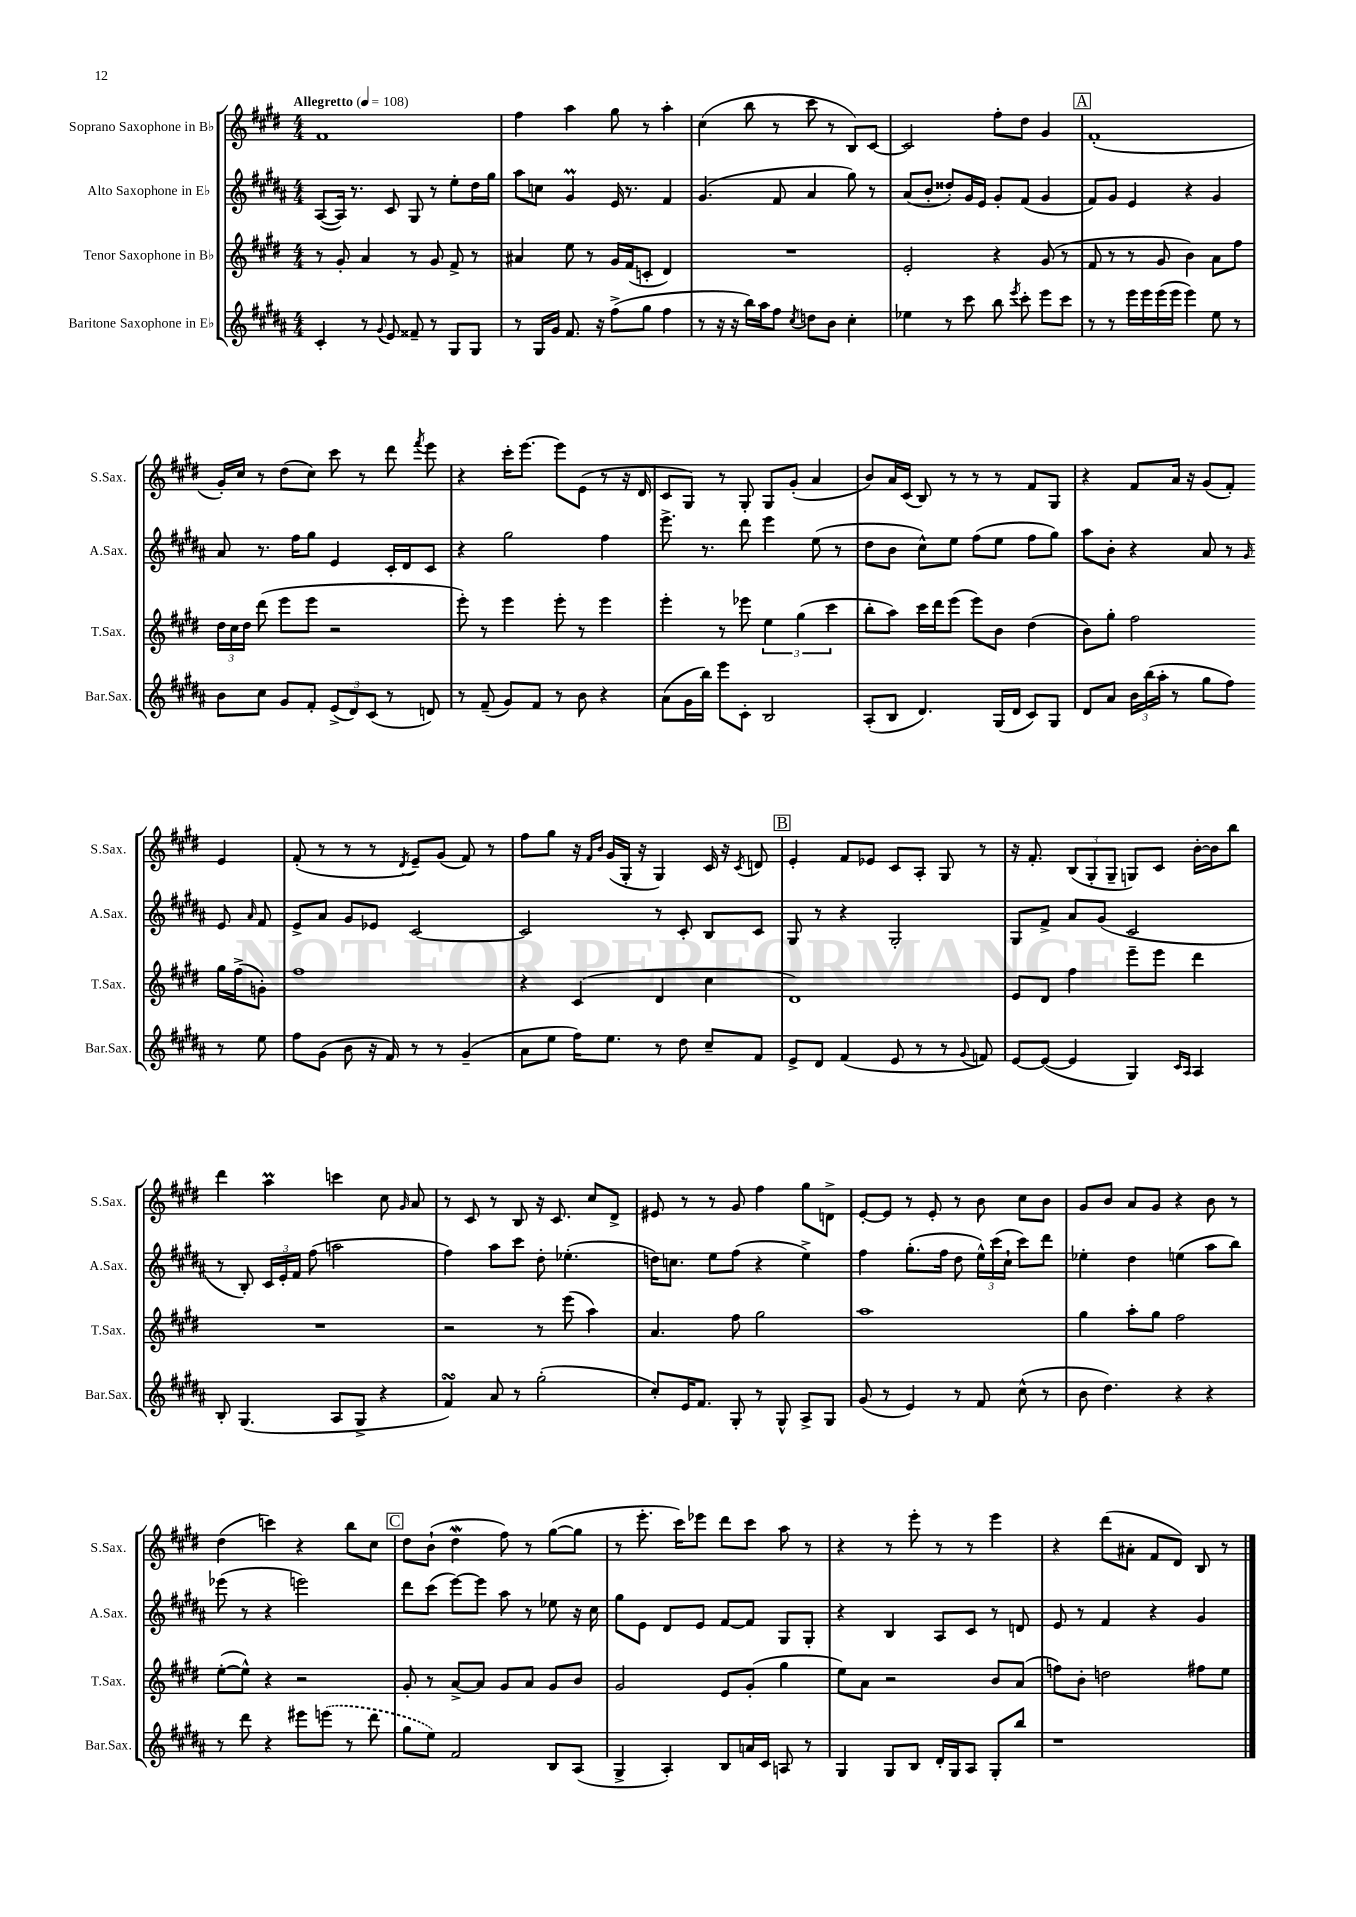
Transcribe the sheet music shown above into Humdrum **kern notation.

**kern	**kern	**kern	**kern
*part4	*part3	*part2	*part1
*staff4	*staff3	*staff2	*staff1
*I"Baritone Saxophone in E♭	*I"Tenor Saxophone in B♭	*I"Alto Saxophone in E♭	*I"Soprano Saxophone in B♭
*I'Bar.Sax.	*I'T.Sax.	*I'A.Sax.	*I'S.Sax.
*clefG2	*clefG2	*clefG2	*clefG2
*k[f#c#g#d#a#]	*k[f#c#g#d#]	*k[f#c#g#d#a#]	*k[f#c#g#d#]
*M4/4	*M4/4	*M4/4	*M4/4
*MM108	*MM108	*MM108	*MM108
=1	=1	=1	=1
!	!	!	!LO:TX:a:B:t=Allegretto
4c#'/	8r	([8A#/L	1f#
.	8g#'/	16A#/Jk])	.
.	.	8.r	.
8r	4a/	.	.
8qqg#/	.	.	.
8e/	.	8c#/	.
8f##X~/	8r	8G#/	.
8r	8g#/	8r	.
8G#/L	8f#^/	8ee'\L	.
8G#/J	8r	16dd#\L	.
.	.	16gg#\JJ	.
=2	=2	=2	=2
8r	4a#X/	8aa#\L	4ff#\
16G#/LL	.	8ccn\J	.
16g#/JJ	.	.	.
8.f#/	8ee\	4g#M/	4aa\
.	8r	.	.
16r	.	.	.
(8ff#^\L	16g#/LL	16e/	8gg#\
.	(16f#/J	8.r	.
8gg#\J	8cn'/J	.	8r
4ff#\	4d#/)	4f#/	4aa'\
=3	=3	=3	=3
8r	1r	(4.g#/	(4cc#\
16r	.	.	.
16r	.	.	.
16bb\LL)	.	.	8bb\
16aa#\J	.	.	.
8ff#\J	.	8f#/	8r
8qcc#/	.	.	.
8ddn\L	.	4a#/	8ccc#\
8b\J	.	.	8r
4cc#'\	.	8gg#\)	8B/L)
.	.	8r	[8c#/J
=4	=4	=4	=4
4ee-X\	2e'/	(8a#/L	2c#/]
.	.	8b'/J	.
8r	.	8dd##X'/L)	.
8ccc#\	.	16g#/L	.
.	.	16e/JJ	.
8bb\	4r	8g#'/L	8ff#'\L
8qeee/	.	.	.
8ccc#'\	.	(8f#/J	8dd#\J
8eee\L	(8g#/	4g#/	4g#/
8ccc#\J	8r	.	.
!!LO:REH:place=s1:t=A
=5	=5	=5	=5
8r	8f#/	8f#/L)	(1f#'
8r	8r	8g#/J	.
16eee\LL	8r	4e/	.
16eee\	.	.	.
(16eee\	8g#/	.	.
16eee\JJ	.	.	.
4eee\)	4b\)	4r	.
8ee\	8a\L	4g#/	.
8r	8ff#\J	.	.
!!LO:LB:g=z
=6	=6	=6	=6
8b\L	24dd#\LL	8a#/	16g#'/LL)
.	24cc#\	.	.
.	.	.	16cc#/JJ
.	24dd#\JJ	.	.
8cc#\J	(8ddd#\	8.r	8r
8g#/L	8eee\L	.	(8dd#\L
.	.	16ff#\KL	.
8f#'/J	8eee\J	8gg#\J	8cc#\J)
(12e^/L	2r	4e/	8ccc#\
12d#/)	.	.	.
.	.	.	8r
(12c#/J	.	.	.
8r	.	16c#'/LL	8ddd#\
.	.	16d#/J	.
.	.	.	8qfff#/
8dn/)	.	8c#/J	8eee\
=7	=7	=7	=7
8r	8eee'\)	4r	4r
(8f#~/	8r	.	.
8g#/L)	4eee\	2gg#\	16ccc#'\KL
.	.	.	[8.eee\J
8f#/J	.	.	.
8r	8eee'\	.	8eee\L]
8b\	8r	.	(8e\J
4r	4eee\	4ff#\	8r
.	.	.	16r
.	.	.	16d#/
=8	=8	=8	=8
(8a#\L	4eee'\	8.eee^\	8c#/L
16g#\L	.	.	8G#/J)
16bb\JJ)	.	8.r	.
8eee\L	8r	.	8r
8c#'\J	8eee-X\	8ddd#\	8G#'/
2B/	6ee\	4eee\	8G#/L
.	.	.	(8g#'/J
.	(6gg#\	.	.
.	.	(8ee\	4a/
.	6ccc#\	.	.
.	.	8r	.
=9	=9	=9	=9
(8A#'/L	8bb'\L	8dd#\L	8b/L)
8B/J	8aa\J)	8b\J	16a/L
.	.	.	(16c#/JJ
4.d#/)	16ccc#\LL	8cc#^^\L)	8B/)
.	16ddd#\J	.	.
.	(8eee\J	8ee\J	8r
.	8eee\L)	(8ff#\L	8r
(16G#/LL	8b\J	8ee\J	8r
16d#/JJ	.	.	.
8c#/L)	(4dd#\	8ff#\L	8f#/L
8G#/J	.	8gg#\J)	8G#/J
=10	=10	=10	=10
8d#/L	8b\L)	8aa#\L	4r
8a#/J	8gg#'\J	8b'\J	.
24b\LL	2ff#\	4r	8f#/L
(24bb\	.	.	.
24aa#'\JJ	.	.	.
8r	.	.	16a/Jk
.	.	.	16r
8gg#\L	.	8a#/	(8g#/L
8ff#\J)	.	8r	8f#'/J)
.	.	16qqg#/	.
8r	16gg#\LL	8e/	4e/
.	(16ff#^\J	.	.
.	.	16qqa#/	.
8ee\	8gn'\J)	8f#/	.
!!LO:LB:g=z
=11	=11	=11	=11
8ff#\L	1ff#	8e^/L	(8f#'/
(8g#\J	.	8a#/J	8r
8b\	.	8g#/L	8r
16r	.	8e-X/J	8r
16f#/)	.	.	.
.	.	.	8qd#/
8r	.	[2c#/	8e~/L)
8r	.	.	(8g#/J
(4g#~/	.	.	8f#/)
.	.	.	8r
=12	=12	=12	=12
8a#\L	4r	2c#/]	8ff#\L
8ee\J	.	.	8gg#\J
16ff#\KL)	(4c#/	.	16r
.	.	.	16qqf#/LL
.	.	.	16qqb/JJ
8.ee\J	.	.	(16g#/LL
.	.	.	16G#'/JJ
.	.	.	16r
8r	4d#/	8r	4G#/)
8dd#\	.	8c#'/	.
8cc#~/L	4cc#\	8B/L	16c#/
.	.	.	16r
.	.	.	8qc#/
8f#/J	.	8c#/J	8dn/
!!LO:REH:place=s1:t=B
=13	=13	=13	=13
8e^/L	1d#)	8G#/	4e'/
8d#/J	.	8r	.
(4f#/	.	4r	8f#/L
.	.	.	8e-X/J
8e/	.	2G#'/	8c#/L
8r	.	.	8A'/J
8r	.	.	8G#/
8qqg#/	.	.	.
8fn/)	.	.	8r
=14	=14	=14	=14
[8e/L	8e/L	8G#/L	16r
.	.	.	8.f#'/
(8e/J_	8d#/J	8f#^/J	.
4e/]	4ff#\	8a#/L	(12B/L
.	.	.	12G#'/
.	.	(8g#/J	.
.	.	.	12G#~/J
4G#/)	8eee~\L	2c#/	8Gn/L)
.	8eee\J	.	8c#/J
16qqc#/LL	.	.	.
16qqA#/JJ	.	.	.
4A#/	4ddd#\	.	[16b'\LL
.	.	.	16b\J]
.	.	.	8bb\J
!!LO:LB:g=z
=15	=15	=15	=15
8B'/	1r	8r	4ddd#\
(4.G#/	.	8B'/)	.
.	.	24c#/LL	4aaM\
.	.	24e'/	.
.	.	24f#/JJ	.
.	.	(8ff#\	.
8A#/L	.	2aan\	4cccn\
8G#^/J	.	.	.
4r	.	.	8cc#\
.	.	.	16qqg#/
.	.	.	8a/
=16	=16	=16	=16
4f#sSSS/)	2r	4ff#\)	8r
.	.	.	8c#/
8a#/	.	8aa#\L	8r
8r	.	8ccc#\J	8B/
(2gg#'\	8r	8dd#'\	16r
.	.	.	8.c#/
.	(8eee\	(4.ee-X'\	.
.	4aa\)	.	8cc#/L
.	.	.	8d#^/J
=17	=17	=17	=17
8cc#'/L)	4.a/	16ddn\KL)	8e#X/
.	.	8.ccn\J	.
16e/K	.	.	8r
8.f#/J	.	.	.
.	.	8ee\L	8r
8G#'/	8ff#\	(8ff#\J	8g#/
8r	2gg#\	4r	4ff#\
8G#^^/	.	.	.
8A#^/L	.	4ee^\)	8gg#\L
8G#/J	.	.	8dn^\J
=18	=18	=18	=18
(8g#/	1aa	4ff#\	[8e'/L
8r	.	.	8e/J]
4e/)	.	(8.gg#'\L	8r
.	.	.	8e'/
.	.	16ff#\Jk	.
8r	.	8dd#\	8r
8f#/	.	24ee^^\LL)	8b\
.	.	(24ccc#\	.
.	.	24cc#`\JJ	.
(8cc#^^\	.	8ccc#\L)	8cc#\L
8r	.	8ddd#\J	8b\J
=19	=19	=19	=19
8b\	4gg#\	4ee-X'\	8g#/L
4.dd#\)	.	.	8b/J
.	8aa'\L	4dd#\	8a/L
.	8gg#\J	.	8g#/J
4r	2ff#\	(4een\	4r
4r	.	8aa#\L	8b\
.	.	8bb\J)	8r
!!LO:LB:g=z
=20	=20	=20	=20
8r	([8ee'\L	(8eee-X\	(4dd#\
8ddd#\	8ee^^\J])	8r	.
4r	4r	4r	4cccn\)
8eee#X\L	2r	2eeen\)	4r
(8eeen\J	.	.	.
8r	.	.	8bb\L
8ddd#\	.	.	8cc#\J
!!LO:REH:place=s1:t=C
=21	=21	=21	=21
8gg#\L	8g#'/	8ddd#\L	8dd#\L
8ee\J)	8r	(8ccc#\J	(8b`\J
2f#/	[8a^/L	[8eee\L)	4dd#W\
.	8a/J]	8eee\J]	.
.	8g#/L	8aa#\	8ff#\)
.	8a/J	8r	8r
8B/L	8g#/L	8ee-X\	([8gg#\L
(8A#/J	8b/J	16r	8gg#\J]
.	.	16cc#\	.
=22	=22	=22	=22
4G#^/	2g#/	8gg#\L	8r
.	.	8e\J	8.eee'\
4A#'/)	.	8d#/L	.
.	.	.	16ccc#\KL)
.	.	8e/J	8eee-X\J
8B/L	8e/L	[8f#/L	8ddd#\L
16an/L	(8g#'/J	8f#/J]	8ccc#\J
16c#/JJ	.	.	.
8An/	4gg#\	8G#/L	8aa\
8r	.	8G#'/J	8r
=23	=23	=23	=23
4G#/	8ee\L)	4r	4r
.	8a\J	.	.
8G#/L	2r	4B/	8r
8B/J	.	.	8eee'\
16d#'/LL	.	8A#/L	8r
16G#/J	.	.	.
8A#/J	.	8c#/J	8r
8G#'/L	8b/L	8r	4eee\
8bb/J	(8a/J	8dn/	.
=24	=24	=24	=24
1r	8ffn\L)	8e/	4r
.	8b'\J	8r	.
.	2ddn\	4f#/	(8ddd#\L
.	.	.	8a#X'\J
.	.	4r	8f#/L
.	.	.	8d#/J)
.	8ff#X\L	4g#/	8B/
.	8ee\J	.	8r
==	==	==	==
*-	*-	*-	*-
